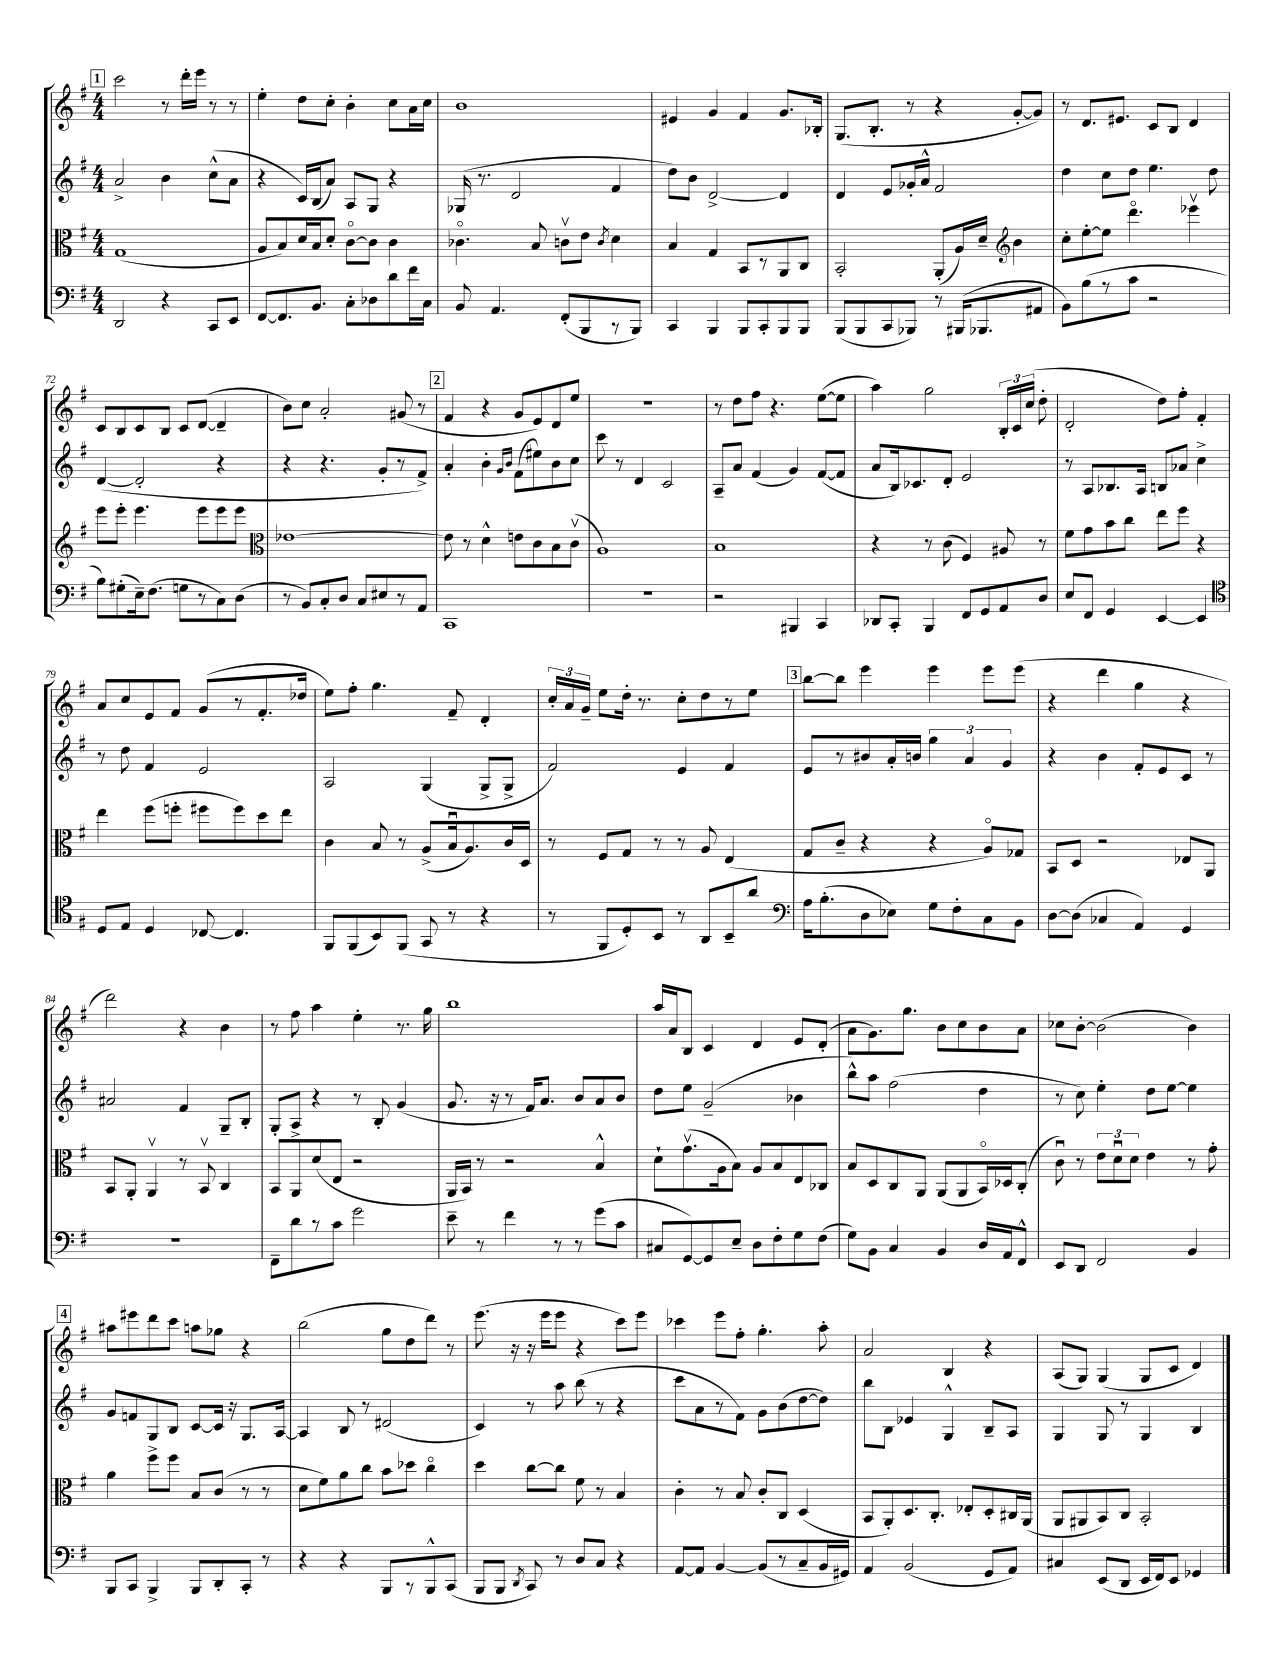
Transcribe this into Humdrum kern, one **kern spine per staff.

**kern	**kern	**kern	**kern
*staff4	*staff3	*staff2	*staff1
*clefF4	*clefC3	*clefG2	*clefG2
*k[f#]	*k[f#]	*k[f#]	*k[f#]
*M4/4	*M4/4	*M4/4	*M4/4
2DD	(1G	2a^	2ccc
4r	.	4b	8r
.	.	.	16ddd'
.	.	.	16eee
8CC	.	(8cc^^	8r
8EE	.	8a	8r
=	=	=	=
[8FF#	8A	4r	4ee'
8.FF#]	8B)	.	.
.	16d	16c)	8dd
8.BB	16B	(16B	.
.	8d'	8a)	8cc'
8C'	[8co	8A	4b'
8D-	8c]	8G	.
8d	4c	4r	8cc
16f#	.	.	16a
16C	.	.	16cc
=	=	=	=
8BB	4.c-o	(16G-	1b
.	.	8.r	.
4.AA	.	.	.
.	.	2d	.
.	8B	.	.
(8FF#'	8cv	.	.
8BBB	8e	.	.
.	8qc	.	.
8r	4d	4f#	.
8BBB)	.	.	.
=	=	=	=
4CC	4B	8dd)	4e#
.	.	8b	.
4BBB	4G	[2d^	4g
8BBB	8BB	.	4f#
8CC'	8r	.	.
8BBB	8AA	4d]	8.g
8BBB	8C	.	.
.	.	.	16B-'
=	=	=	=
(8BBB	2BB'	4d	(8.G
8BBB	.	.	.
.	.	.	8.B'
8CC	.	8e	.
8BBB-)	.	16g-'	8r
.	.	16a^^	.
8r	(8AA'	2f#	4r
(16BBB#	16A)	.	.
8.BBB-	16d~	.	.
*	*clefG2	*	*
.	4b	.	[8g'
8AA#	.	.	8g])
=	=	=	=
8BB)	8cc'	4dd	8r
(8B	[8ee'	.	8.d
8r	8ee]	8cc	.
.	.	.	8.e#
8c	4.dddo	8dd	.
2r	.	4.ee	8c
.	.	.	8B
.	4eee-v	.	4d
.	.	8dd	.
=	=	=	=
8B)	8eee	([4d	8c
(8G#'	8eee'	.	8B
16E~)	4.eee	2d']	8c
(8.F#	.	.	.
.	.	.	8B
8G	.	.	8c
8r	8eee	.	([8d
8C)	8eee	4r	4d~]
(8D	8eee	.	.
=	=	=	=
*	*clefC3	*	*
8r	[1e-	4r	8b)
8BB)	.	.	8cc
8C'	.	4.r	2a'
8D	.	.	.
8C	.	.	.
8E#	.	8g'	.
8r	.	8r	(8g#
8AA	.	8f#^)	8r
=	=	=	=
1CC	8e-]	4a'	4f#
.	8r	.	.
.	4d^^	4b'	4r
.	.	16qqg	.
.	.	16qqb	.
.	8e	(8f#	8g
.	8c	8ee#)	8e)
.	8B	8b	8d
.	(8cv	8cc	8ee
=	=	=	=
1r	1A)	8ccc	1r
.	.	8r	.
.	.	4d	.
.	.	2c	.
=	=	=	=
2r	1B	8A~	8r
.	.	8a	8dd
.	.	(4f#	8ff#
.	.	.	4.r
4BBB#	.	4g)	.
4CC	.	([8f#	([8ee
.	.	8f#]	8ee]
=	=	=	=
8DD-	4r	8a	4aa)
8CC'	.	16B)	.
.	.	8.c-	.
4BBB	8r	.	2gg
.	(8c	8d'	.
8FF#	4F#)	2e	.
8GG	.	.	.
8AA	8A#	.	24B'
.	.	.	24c
.	.	.	(24cc
8D	8r	.	8dd'
=	=	=	=
8E	8f#	8r	2d'
8FF#	8g	8A	.
4GG	8b	8.B-	.
.	8cc	.	.
.	.	16A	.
[4EE	8ee	8B	8dd)
.	8ff#	8a-	8ff#'
4EE]	4r	4cc^	4f#'
=	=	=	=
*clefC4	*	*	*
8D	4ee	8r	8a
8E	.	8dd	8cc
4D	(8ff#	4f#	8e
.	8ff'	.	8f#
[8C-	8ff#	2e	(8g
4.C-]	8ff#)	.	8r
.	8dd	.	8.f#'
.	8ee	.	.
.	.	.	16dd-
=	=	=	=
8FF#	4c	2A	8ee)
(8FF#	.	.	8ff#'
8BB)	8B	.	4.gg
(8FF#	8r	.	.
8GG	(8A^	(4G	.
8r	16Bu	.	8f#~
.	8.A)	.	.
4r	.	8G^	4d'
.	16c	8G^	.
.	16D	.	.
=	=	=	=
8r	8r	2f#)	24cc'
.	.	.	24a
.	.	.	24g~
8FF#	8F#	.	8ee
8D')	8G	.	16dd'
.	.	.	8.r
8BB	8r	.	.
8r	8r	4e	8cc'
8AA	8A	.	8dd
8BB~	(4E	4f#	8r
8a	.	.	8ee
=	=	=	=
*clefF4	*	*	*
16A	8G	8e	[8bb
(8.B'	.	.	.
.	8c~	8r	8bb]
8D	4r	8b#	4eee
8E-)	.	16a'	.
.	.	16b	.
8G	4r	6gg	4eee
8F#'	.	.	.
.	.	6a	.
8C	8Ao)	.	8eee
.	.	6g	.
8BB	8G-	.	(8eee
=	=	=	=
[8D	8BB	4r	4r
(8D]	8D	.	.
4C-	2r	4b	4ddd
4AA)	.	8f#'	4gg
.	.	8e	.
4GG	8E-	8c	4r
.	8AA	8r	.
=	=	=	=
1r	8BB	2a#	2ddd)
.	8AA'	.	.
.	4AAv	.	.
.	8r	4f#	4r
.	8BBv	.	.
.	4C	8G~	4b
.	.	8B'	.
=	=	=	=
8FF#~	8BB	8G'	8r
8d	8AA	8A^	8ff#
8r	(8d	4r	4aa
8c	8E	.	.
2g	2r	8r	4ee'
.	.	8B'	.
.	.	(4g	8.r
.	.	.	16gg
=	=	=	=
8e~	16AA	8.g	1bb
.	16BB)	.	.
8r	8r	.	.
.	.	16r	.
4f#	2r	8r	.
.	.	16f#)	.
.	.	8.a	.
8r	.	.	.
8r	.	8b	.
(8g	4B^^	8a	.
8c	.	8b	.
=	=	=	=
8C#	8d`	8dd	16aa
.	.	.	16a
[8GG)	(8.gv	8ee	8B
8GG]	.	(2g~	4c
.	16A	.	.
8E~	8B)	.	.
8D	8A	.	4d
8F#'	8B	.	.
8G	8E	4b-	8e
(8F#	8C-	.	(8d'
=	=	=	=
8G)	8B	8bb^^)	8a
8BB	8D	8aa	8.g)
4C	8C	(2ff#	.
.	.	.	8.gg
.	8AA	.	.
4BB	(8AA	.	8b
.	8AA	.	8cc
16D	16BBo)	4dd	8b
16AA	16D-	.	.
8FF#^^	(8C'	.	8a
=	=	=	=
8EE	8cu)	8r	8cc-
8DD	8r	8cc)	[8b'
2FF#	12e	4ee'	(2b]
.	12du	.	.
.	12d	.	.
.	4e	8dd	.
.	.	[8ee	.
4BB	8r	4ee]	4b)
.	8g'	.	.
=	=	=	=
8BBB	4a	8g	8aa#
8CC	.	8f	8eee#
4BBB^	8ff#^	8G	8ddd
.	8ff#	8B	8ccc
8BBB	8B	[8c	8aa
8DD'	(8c	16c]	8gg-
.	.	16r	.
8CC'	8r	8.G	4r
8r	8r	.	.
.	.	[16A	.
=	=	=	=
4r	8d	4A]	(2bb
.	8f#)	.	.
4r	8a	8B	.
.	8cc	8r	.
8BBB	8b	(2d#	8gg
8r	8dd-	.	8dd
8BBB^^	4cco	.	8ddd)
(8CC	.	.	8r
=	=	=	=
8BBB	4dd	4c)	(8.eee
8BBB	.	.	.
.	.	.	16r
8qDD	.	.	.
8CC)	[8cc	8r	16r
.	.	.	16eee
8r	8cc]	8aa	8eee
8D	8f#	(8bb	4r
8C	8r	8r	.
4r	4B	4r	8ccc)
.	.	.	8eee
=	=	=	=
[8AA	4c'	8ccc	4ccc-
8AA]	.	8a	.
[4BB	8r	8r	8eee
.	8B	8f#)	8ff#'
(8BB]	8c'	8g	4.gg'
8r	8C	(8b	.
8C~	(4D	[8dd	.
16BB	.	8dd])	8aa'
16GG#)	.	.	.
=	=	=	=
4AA	8BB	8bb	2a
.	8AA')	8B	.
(2BB	8.D	4e-	.
.	8.C'	.	.
.	.	4G^^	4B
.	8E-'	.	.
8GG	8D'	8B~	4r
8AA)	16C#	8A	.
.	(16AA	.	.
=	=	=	=
4C#	8AA	4G	(8A
.	8AA#	.	8G)
(8EE	8BB)	8G	(4G
8DD	8C	8r	.
16EE	2BB'	4G	8G
16FF#)	.	.	.
8EE	.	.	8c
4GG-	.	4B	4d)
==	==	==	==
*-	*-	*-	*-
